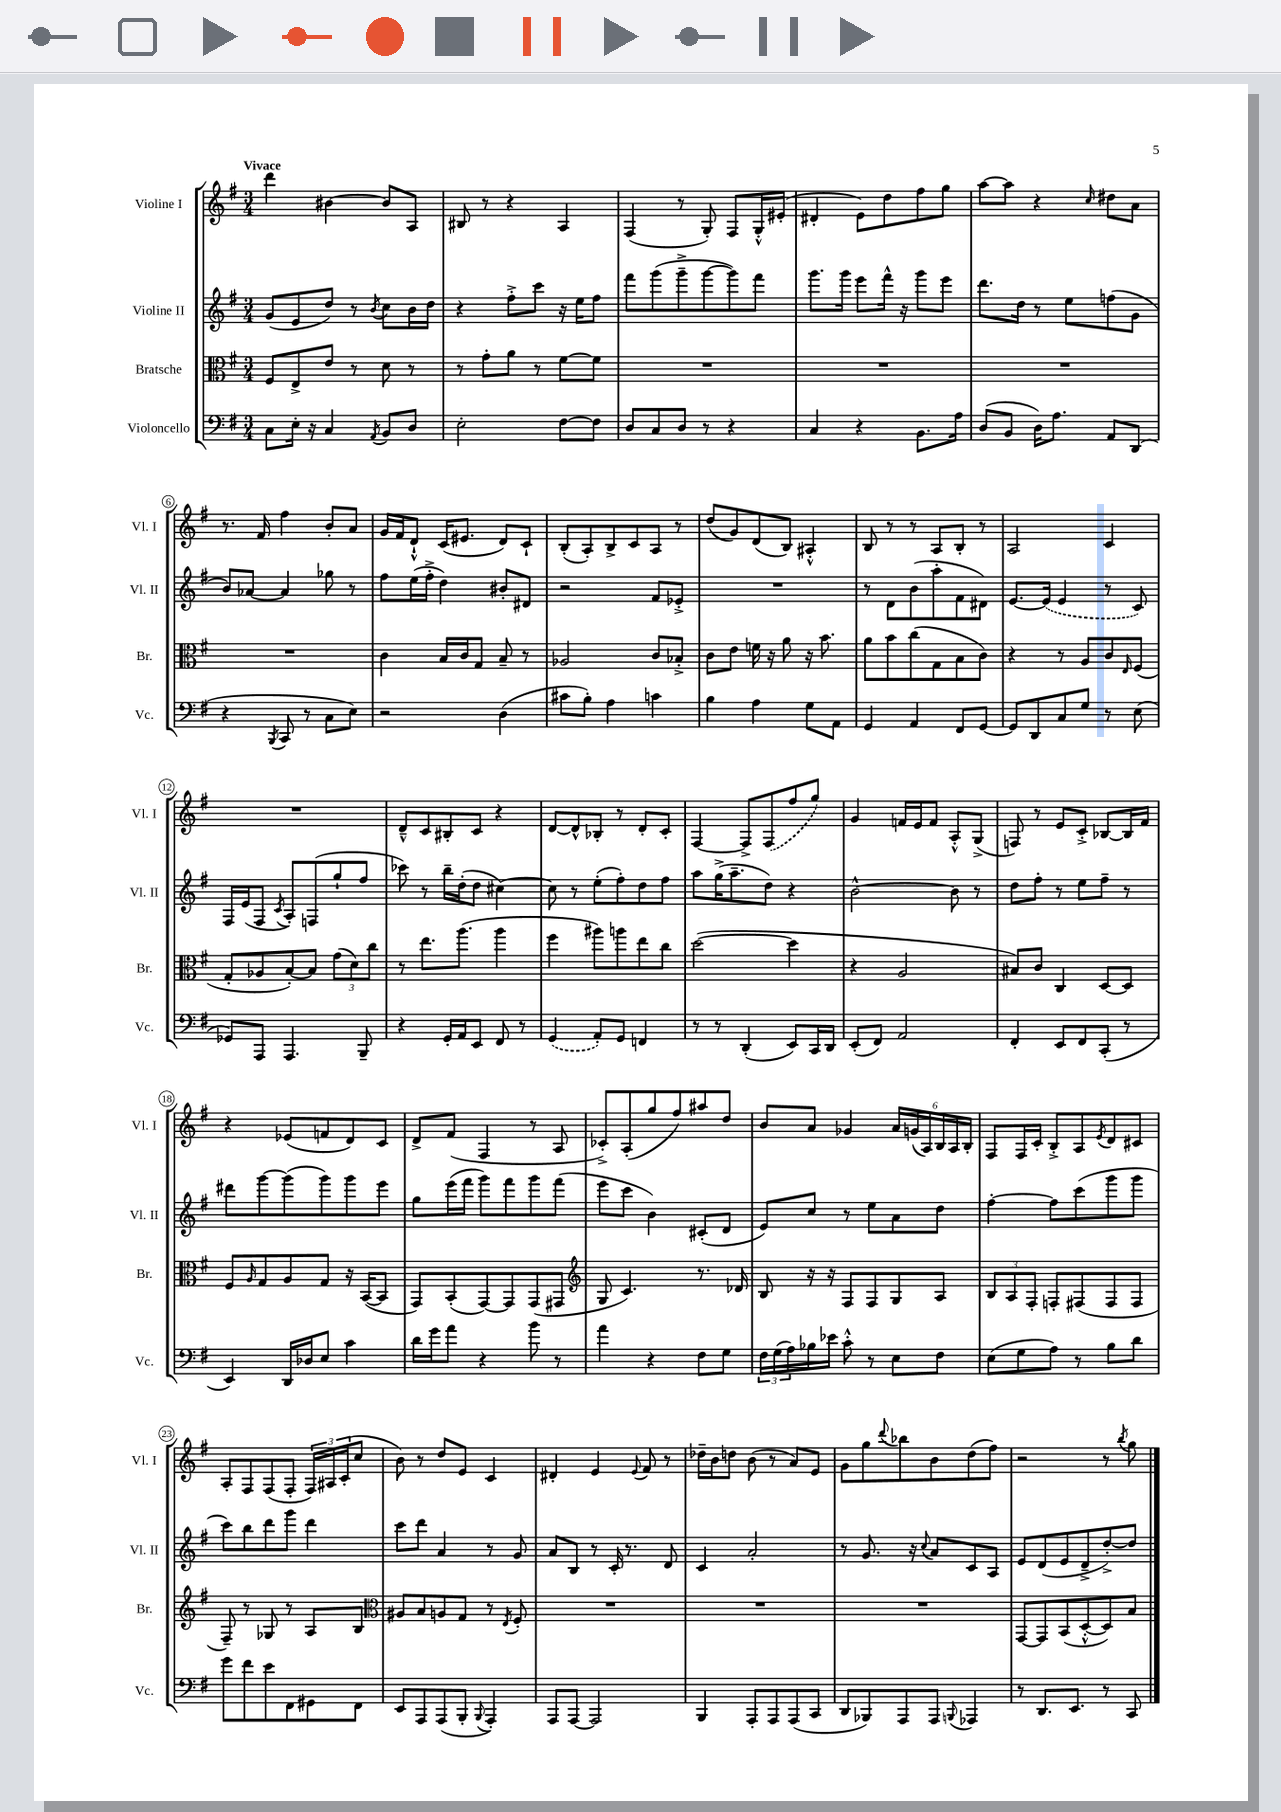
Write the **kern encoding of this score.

**kern	**kern	**kern	**kern
*staff4	*staff3	*staff2	*staff1
*clefF4	*clefC3	*clefG2	*clefG2
*k[f#]	*k[f#]	*k[f#]	*k[f#]
*M3/4	*M3/4	*M3/4	*M3/4
8C	8F#	(8g	4ddd
16E'	8E^	8e	.
16r	.	.	.
4C	8e	8dd)	[4b#
.	8r	8r	.
8qAA	.	8qb	.
8BB	8d	8cc	8b#]
8D	8r	16b	8A
.	.	16dd	.
=	=	=	=
2E'	8r	4r	8B#
.	8g'	.	8r
.	8a	8ff#'^	4r
.	8r	8ccc	.
[8F#	[8f#	16r	4A
.	.	16ee	.
8F#]	8f#]	8ff#	.
=	=	=	=
8D	2.r	8fff#	(4F#
8C	.	(8ggg	.
8D	.	8ggg~^	8r
8r	.	[8ggg	8G')
4r	.	8ggg])	8F#
.	.	8fff#	16G'^^
.	.	.	(16e#'
=	=	=	=
4C	2.r	8.ggg	4d#'
.	.	16ggg	.
4r	.	8eee	8e)
.	.	16fff#^^	8dd
.	.	16r	.
8.BB	.	8ggg	8ff#
.	.	8eee	8gg
16A	.	.	.
=	=	=	=
(8D	2.r	8.ddd	[8aa
8BB	.	.	8aa]
.	.	16dd	.
16D)	.	8r	4r
8.A	.	.	.
.	.	8ee	.
.	.	.	16qqcc
8AA	.	(8ff	8dd#
(8DD	.	8g	8a
=	=	=	=
4r	2.r	8b)	8.r
.	.	[8a-	.
.	.	.	16f#
8qBBB	.	.	.
8CC	.	4a-]	4ff#
8r	.	.	.
8C	.	8gg-	8b'
8E)	.	8r	8a
=	=	=	=
2r	4c	8ff#	16g
.	.	.	16f#
.	.	(16ee	8d`^^
.	.	16ff#'^	.
.	16B	4dd)	(16c
.	16c	.	8.e#
.	8G	.	.
(4D	8B~	8b#'	8d)
.	8r	8d#	8c`
=	=	=	=
8c#	2A-	2r	(8B'
8B')	.	.	8A')
4A	.	.	8B^
.	.	.	8c
4c	8c	8f#	8A
.	8B-'^	8e-'^	8r
=	=	=	=
4B	8c	2.r	(8dd
.	8e	.	8g)
4A	16f	.	(8d
.	16r	.	.
.	8a	.	8B)
8G	16r	.	4A#'^^
.	8.b	.	.
8AA	.	.	.
=	=	=	=
4GG	8a	8r	8B
.	8b	8d	8r
4AA	(8cc	(8b	8r
.	8G	8aa'	8A
8FF#	8B	8f#	8B'
[8GG	8c)	8d#)	8r
=	=	=	=
8GG]	4r	[8.e	2A
8DD	.	.	.
.	.	(16e]	.
8C	8r	4e	.
8G	8A	.	.
8r	8c	8r	4c
.	16qqE	.	.
(8E	(8F#	8c)	.
=	=	=	=
8GG-)	8G'	16F#	2.r
.	.	(16e	.
8AAA	8A-	8F#	.
.	.	8qc	.
4.AAA	[8B')	8A')	.
.	8B]	(8F	.
.	(12g	8gg`	.
.	12d)	.	.
8BBB~	.	8ff#	.
.	12cc	.	.
=	=	=	=
4r	8r	8ccc-)	8d~^^
.	8.ee	8r	8c
16GG'	.	16bb~	8B#'
16AA	(8.aa	(16dd'	.
8EE	.	8dd	8c
8FF#	4aa	[4cc#)	4r
8r	.	.	.
=	=	=	=
(4GG	4ff#	8cc#]	[8d
.	.	8r	8d^^]
8AA')	8aa#)	(8ee'	8B-'
8GG	8aa	8ff#')	8r
4FF	8ee	8dd	8d'
.	8cc	8ff#	8c'
=	=	=	=
8r	([2dd	8aa	[4F#
8r	.	(16gg^	.
.	.	8.aa~	.
(4DD'	.	.	8F#^]
.	.	8dd)	(8F#
8EE)	4dd]	4r	8ff#
16CC	.	.	8gg)
16DD	.	.	.
=	=	=	=
(8EE'	4r	[2b^^	4g
8FF#)	.	.	.
2AA	2A	.	16f
.	.	.	16e
.	.	.	8f
.	.	8b]	8A'^^
.	.	8r	(8G^
=	=	=	=
4FF#'	8B#)	8dd	8F)
.	8c	8ff#'	8r
8EE	4C	8r	8e
8FF#	.	8ee	8c'^
(8CC'	[8D	8ff#~	[8B-
8r	8D]	8r	16B-]
.	.	.	16f#
=	=	=	=
4EE)	8F#	8ddd#	4r
.	16qqA	.	.
.	8G	[8ggg	.
16DD	8A	(8ggg]	(8e-
16D-	.	.	.
8E	8G	8ggg)	8f
4c	16r	8ggg	8d)
.	([16BB	.	.
.	8BB]	8eee	8c
=	=	=	=
16d	8GG)	8gg	8d^
16g	.	.	.
8a	(8BB'	(16eee	(8f#
.	.	16fff#	.
4r	[8GG)	8ggg)	4F#
.	8GG]	8fff#	.
8b	(8GG	8ggg	8r
8r	8GG#	(8fff#	8A
=	=	=	=
*	*clefG2	*	*
4a	8G	8eee	8c-'^)
.	4.c)	8ccc	(8A'
4r	.	4b)	8gg
.	.	.	8ff#)
8F#	8.r	(8c#'	8aa#
8G	.	8d	8dd
.	16d-	.	.
=	=	=	=
24F#	8B	8e)	8b
(24G	.	.	.
24A)	.	.	.
16B-	16r	8cc	8a
16e-	16r	.	.
8c'^^	8F#	8r	4g-
8r	8F#	8ee	.
8E	8G	8a	24a
.	.	.	(24g
.	.	.	24A)
8F#	8A	8dd	24B
.	.	.	24A
.	.	.	24B'
=	=	=	=
(8E	12B	[4ff#'	8F#
.	12A	.	.
8G	.	.	16F#
.	12F#'	.	.
.	.	.	16c'
8A)	8F'	8ff#]	8B'^
8r	(8F#	(8ccc	8A
.	.	.	8qe
8B	8F#	8ggg	8d
8d	8F#	8ggg	8c#
=	=	=	=
8g	8F#~)	8ccc)	8A'
8f#	8r	8bb	8F#
8e	8G-	8ddd	(8F#
8FF#	8r	8ggg	8F#'
8GG#	8A	4ddd	24F#)
.	.	.	24A#
.	.	.	(24c'
8FF#	8B	.	8cc
=	=	=	=
*	*clefC3	*	*
8EE	8A#	8ccc	8b)
8AAA	8B	8ddd	8r
(8AAA	8A	4a	8dd
8BBB'	8G	.	8e
8qqBBB	.	.	.
4AAA')	8r	8r	4c
.	8qE	.	.
.	8F#'	8g	.
=	=	=	=
8AAA	2.r	8a	4d#'
[8AAA	.	8B	.
2AAA]	.	8r	4e
.	.	16c'	.
.	.	8.r	.
.	.	.	8qqe
.	.	.	8f#
.	.	8d	8r
=	=	=	=
4BBB	2.r	4c	16dd-~
.	.	.	16b
.	.	.	8dd
8AAA'	.	2a'	(8b
8AAA	.	.	8r
(8AAA	.	.	8a)
8CC	.	.	8e
=	=	=	=
8DD	2.r	8r	8g
8BBB-)	.	8.g	8gg
.	.	.	8qqddd
8AAA	.	.	8bb-
.	.	16r	.
.	.	8qqcc	.
8AAA	.	8a	8b
8qqBBB	.	.	.
4AAA-	.	8c	(8dd
.	.	8A	8ff#)
=	=	=	=
8r	[8GG	8e	2r
8.DD	8GG]	(8d	.
.	(8BB	8e	.
8.EE	.	.	.
.	[8D'^^	8d~^	.
8r	8D])	[8dd'^)	8r
.	.	.	8qbb
8CC	8B	8dd]	8gg
==	==	==	==
*-	*-	*-	*-
